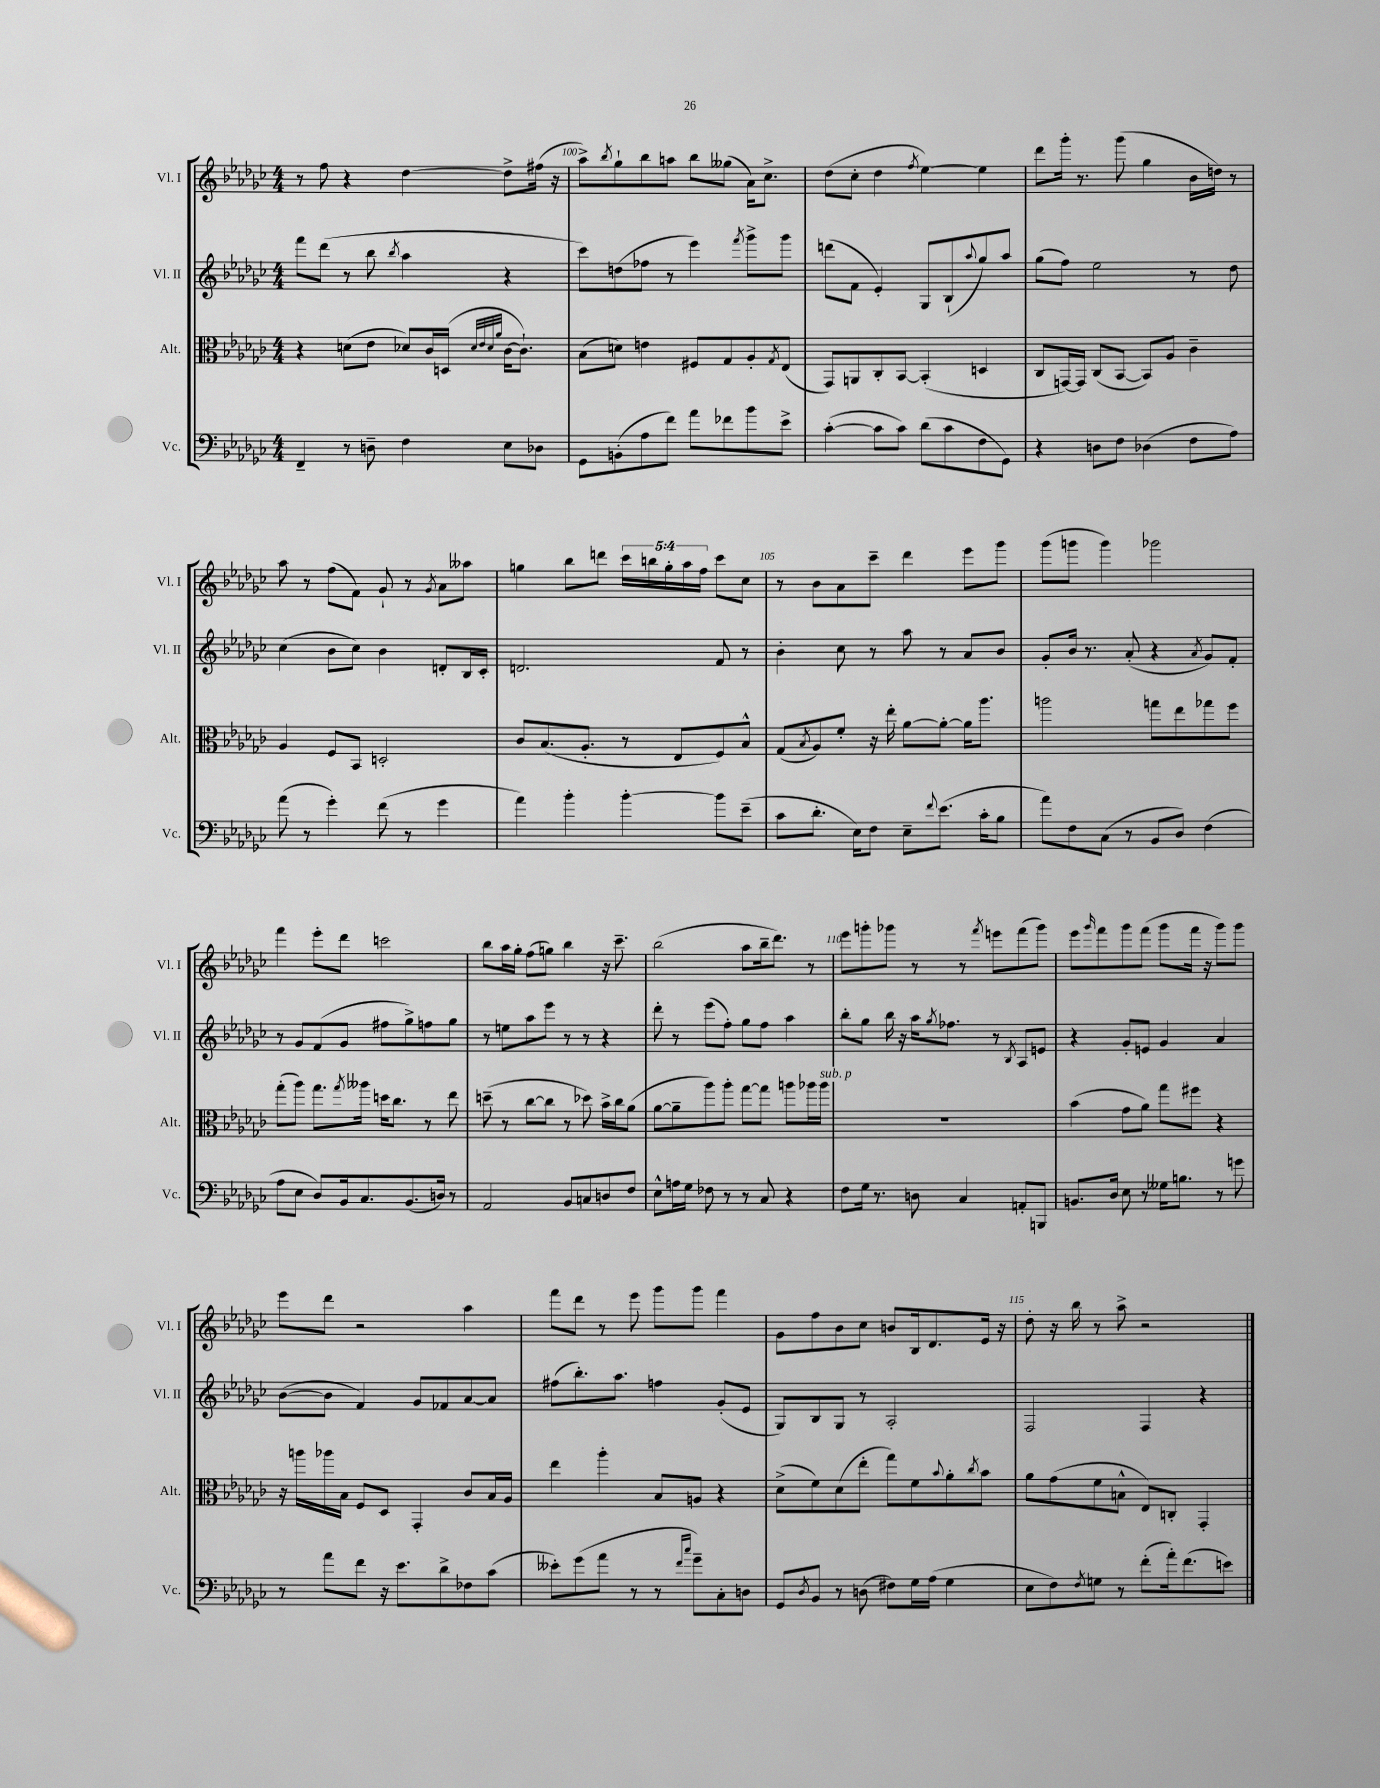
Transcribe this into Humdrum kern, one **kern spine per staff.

**kern	**kern	**kern	**kern
*part4	*part3	*part2	*part1
*staff4	*staff3	*staff2	*staff1
*I"Vc.	*I"Alt.	*I"Vl. II	*I"Vl. I
*I'Vc.	*I'Alt.	*I'Vl. II	*I'Vl. I
*clefF4	*clefC3	*clefG2	*clefG2
*k[b-e-a-d-g-c-]	*k[b-e-a-d-g-c-]	*k[b-e-a-d-g-c-]	*k[b-e-a-d-g-c-]
*M4/4	*M4/4	*M4/4	*M4/4
=99	=99	=99	=99
4FF~/	4r	8fff\L	8r
.	.	(8ddd-\J	8ff\
8r	(8dn\L	8r	4r
8Dn~\	8e-\J	8bb-\	.
.	.	8qbb-/	.
4F\	8d-X/L)	4aa-\	[4dd-\
.	16c-/L	.	.
.	(16Dn/JJ	.	.
.	32qqd-/LLL	.	.
.	32qqe-/	.	.
.	32qqd-/	.	.
.	32qqa-/JJJ	.	.
8E-\L	[16c-\KL	4r	8dd-^\L]
.	8.c-`\J])	.	.
8D-X\J	.	.	(16ff#X\Jk
.	.	.	16r
=100	=100	=100	=100
8GG-\L	(8B-\L	8ccc-\L)	8aa-^\L)
.	.	.	8qbb-/
(8BBn'\	8dn\J)	(8ddn\	8gg-`\
8A-\	4en\	8ff-X\J	8bb-\
8f\J)	.	8r	8aan\J
8a-\L	8F#X/L	4eee-\)	8bb-\L
8f-X\	8G-/	.	(8gg--X\J
.	.	8qfff/	.
8b-\	8A-'/	8ggg-^\L	16a-\KL)
.	.	.	8.cc-^\J
.	8qG-/	.	.
8e-^\J	(8E-/J	8ggg-\J	.
=101	=101	=101	=101
([4c-'\	8GG-/L)	(8dddn\L	(8dd-\L
.	8AAn/	8f\J	8cc-'\J
8c-\L]	8C-'/	4e-'/)	4dd-\
8c-\J)	[8BB-/J	.	.
.	.	.	8qff/
(8d-\L	(4BB-'/]	8G-/L	[4ee-\)
8c-\	.	(8B-`/	.
.	.	8qqaa-/	.
8F\	4Dn/	8gg-/)	4ee-\]
8GG-\J)	.	8aa-/J	.
=102	=102	=102	=102
4r	8C-/L	(8gg-\L	8ddd-\L
.	[16GGn/L)	8ff\J)	16ggg-'\Jk
.	16GG/JJ]	.	8.r
8Dn\L	(8C-/L	2ee-\	.
8F\J	[8BB-/J	.	(8ggg-\
(4D-X\	8BB-/L])	.	4gg-\
.	8A-/J	.	.
8F\L	4c-~\	8r	16b-\LL
.	.	.	16ddn\JJ)
8A-\J)	.	8dd-\	8r
!!LO:LB:g=z
=103	=103	=103	=103
(8a-\	4A-/	(4cc-\	8aa-\
8r	.	.	8r
4g-'\)	8F/L	8b-\L	(8ff\L
.	8BB-/J	8cc-\J)	8f\J)
(8f\	2Dn'/	4b-\	8g-`/
8r	.	.	8r
.	.	.	8qg-/
4g-\	.	8dn'/L	8a-\L
.	.	16B-/L	8aa--X\J
.	.	16c-'/JJ	.
=104	=104	=104	=104
4a-\)	8c-/L	2.dn/	4ggn\
.	(8.B-/	.	.
4b-'\	.	.	8bb-\L
.	8.A-'/J	.	.
.	.	.	8dddn\J
[4b-'\	8r	.	20ccc-\LL
.	.	.	20bbn\
.	.	.	20gg'\
.	8E-/L	.	.
.	.	.	20aa-\
.	.	.	20ff\JJ
8b-\L]	8F/)	8f/	8ccc-\L
(8e-~\J	8B-^^/J	8r	8cc-\J
=105	=105	=105	=105
8c-\L	(8G-/L	4b-'\	8r
.	8qB-/	.	.
8.d-'\J	8A-/)	.	8b-\L
.	8f'/J	8cc-\	8a-\
16E-\KL)	.	.	.
8F\J	16r	8r	8ccc-~\J
.	16ee-'\	.	.
8E-~\L	[8a-\L	8aa-\	4ddd-\
8qqf/	.	.	.
(8.e-\J	8a-'\J_	8r	.
.	16a-\KL]	8a-/L	8eee-\L
16c-'\KL	8.aa-\J	.	.
8B-\J	.	8b-/J	8ggg-\J
=106	=106	=106	=106
8a-\L)	2aan\	8g-'/L	(8ggg-\L
8F\	.	16b-/Jk	8gggn\J
.	.	8.r	.
(8C-\J	.	.	4ggg\)
8r	.	(8a-'/	.
8BB-/L	8ggn\L	4r	2ggg-X\
8D-/J)	8ee-\	.	.
.	.	8qa-/	.
(4F\	8gg-X\	8g-/L)	.
.	8ff\J	8f'/J	.
!!LO:LB:g=z
=107	=107	=107	=107
8A-\L	(8gg-'\L	8r	4fff\
8E-\J	8aa-\J)	8g-/L	.
8D-/L)	8.gg-\L	(8f/	8eee-'\L
16BB-/k	.	8g-/J	8ddd-\J
.	8qgg-/	.	.
8.C-/	16aa--X\Jk	.	.
.	16ddn\KL	8ff#X\L	2cccn\
.	8.cc-\J	.	.
(8.BB-/	.	8gg-^\)	.
.	8r	8ffn\	.
16Dn/Jk)	.	.	.
8r	8ee-\	8gg-\J	.
=108	=108	=108	=108
2AA-/	(8ddn~\	8r	8bb-\L
.	8r	8een\L	16aa-\L
.	.	.	16gg-'\JJ
.	[8cc-\L	8aa-\	(8ff\L
.	8cc-\J]	8eee-\J	8ggn\J)
8BB-/L	8r	8r	4bb-\
8Cn/	8dd-X\)	8r	.
8Dn/	16b-^\LL	4r	16r
.	16cc-\J	.	8.ccc-~\
8F/J	(8a-\J	.	.
=109	=109	=109	=109
8E-^^\L	[8a-\L	8ddd-'\	(2bb-\
16An\L	8a-~\]	8r	.
16G-\JJ	.	.	.
8F-X\	8aa-\)	(8eee-\L	.
8r	8aa-'\J	8ff'\J)	.
8r	[8gg-\L	8gg-\L	8aa-\L
8C-/	8gg-\J]	8ff\J	16bb-~\k
.	.	.	8.ddd-\J)
4r	8aan\L	4aa-\	.
.	16aa-X\L	.	8r
!	!LO:TX:a:i:t=sub. p	!	!
.	16aa-\JJ	.	.
=110	=110	=110	=110
8F\L	1r	8bb-'\L	8eee-\L
16G-\Jk	.	8gg-\J	8gggn'\
8.r	.	.	.
.	.	16bb-\	8ggg-X\J
.	.	16r	.
8Dn\	.	16aa-\KL	8r
.	.	8qgg-/	.
.	.	8.ff-X\J	.
4C-/	.	.	8r
.	.	.	8qfff/
.	.	8r	8eeen\L
.	.	8qB-/	.
8AAn'/L	.	8A-/L	(8fff\
8BBBn/J	.	8en/J	8ggg-\J)
=111	=111	=111	=111
8.BBn/L	(4b-\	4r	8eee-\L
.	.	.	16qqggg-/
.	.	.	8fff\
16D-/Jk	.	.	.
8E-\	8g-\L	8g-'/L	8ggg-\
8r	8a-\J)	8en/J	(8fff\J
16G--X\KL	8gg-\L	4g-/	8ggg-\L
8.Bn\J	.	.	.
.	8ff#X\J	.	16fff\Jk
.	.	.	16r
8r	4r	4a-/	8ggg-\L)
8gn\	.	.	8ggg-\J
!!LO:LB:g=z
=112	=112	=112	=112
8r	16r	([8b-\L	8eee-\L
.	16aan\LL	.	.
8a-\L	16aa-X\	8b-\J]	8ddd-\J
.	16B-\JJ	.	.
8f\J	8F/L	4f/)	2r
16r	8D-/J	.	.
8.e-\L	.	.	.
.	4GG-'/	8g-/L	.
8d-^\	.	8f-X/	.
8F-X\	8c-/L	[8a-/	4aa-\
(8c-\J	16B-/L	8a-/J]	.
.	16A-/JJ	.	.
=113	=113	=113	=113
8e--X'\L)	4ee-\	(8ff#X\L	8fff\L
(8g-\	.	8.bb-'\)	8ddd-\J
8a-\J	4aa-'\	.	8r
.	.	8.aa-\J	.
8r	.	.	8eee-\
8r	8B-/L	4ffn\	8ggg-\L
16qqf/LL	.	.	.
16qqcc-/JJ	.	.	.
8g-~\L)	8An/J	.	8ggg-\J
8C-'\	4r	(8g-'/L	4fff\
8Dn\J	.	8e-/J	.
=114	=114	=114	=114
8GG-/L	(8d-^\L	8G-/L)	8g-\L
8qD-/	.	.	.
8BB-/J	8f\)	8B-/	8ff\
8r	(8d-\	8G-/J	8b-\
(8Dn\	8ee-'\J	8r	8cc-\J
8F#X\L)	8gg-\L)	2A-'/	8bn/L
16G-\L	8f\	.	16B-/k
(16A-\JJ	.	.	8.d-/
.	8qqb-/	.	.
4G-\	8a-'\	.	.
.	8qcc-/	.	.
.	8b-\J	.	16e-/Jk
.	.	.	16r
=115	=115	=115	=115
8E-\L	8a-\L	2F/	8dd-'\
8F\)	(8g-\	.	16r
.	.	.	16bb-\
8qF/	.	.	.
8Gn\J	8f\	.	8r
8r	8Bn^^\J	.	8aa-^\
(8f'\L	8E-/L)	4F/	2r
16a-'\k)	8Cn'/J	.	.
(8.f\	.	.	.
.	4GG-'/	4r	.
8en\J)	.	.	.
==	==	==	==
*-	*-	*-	*-
